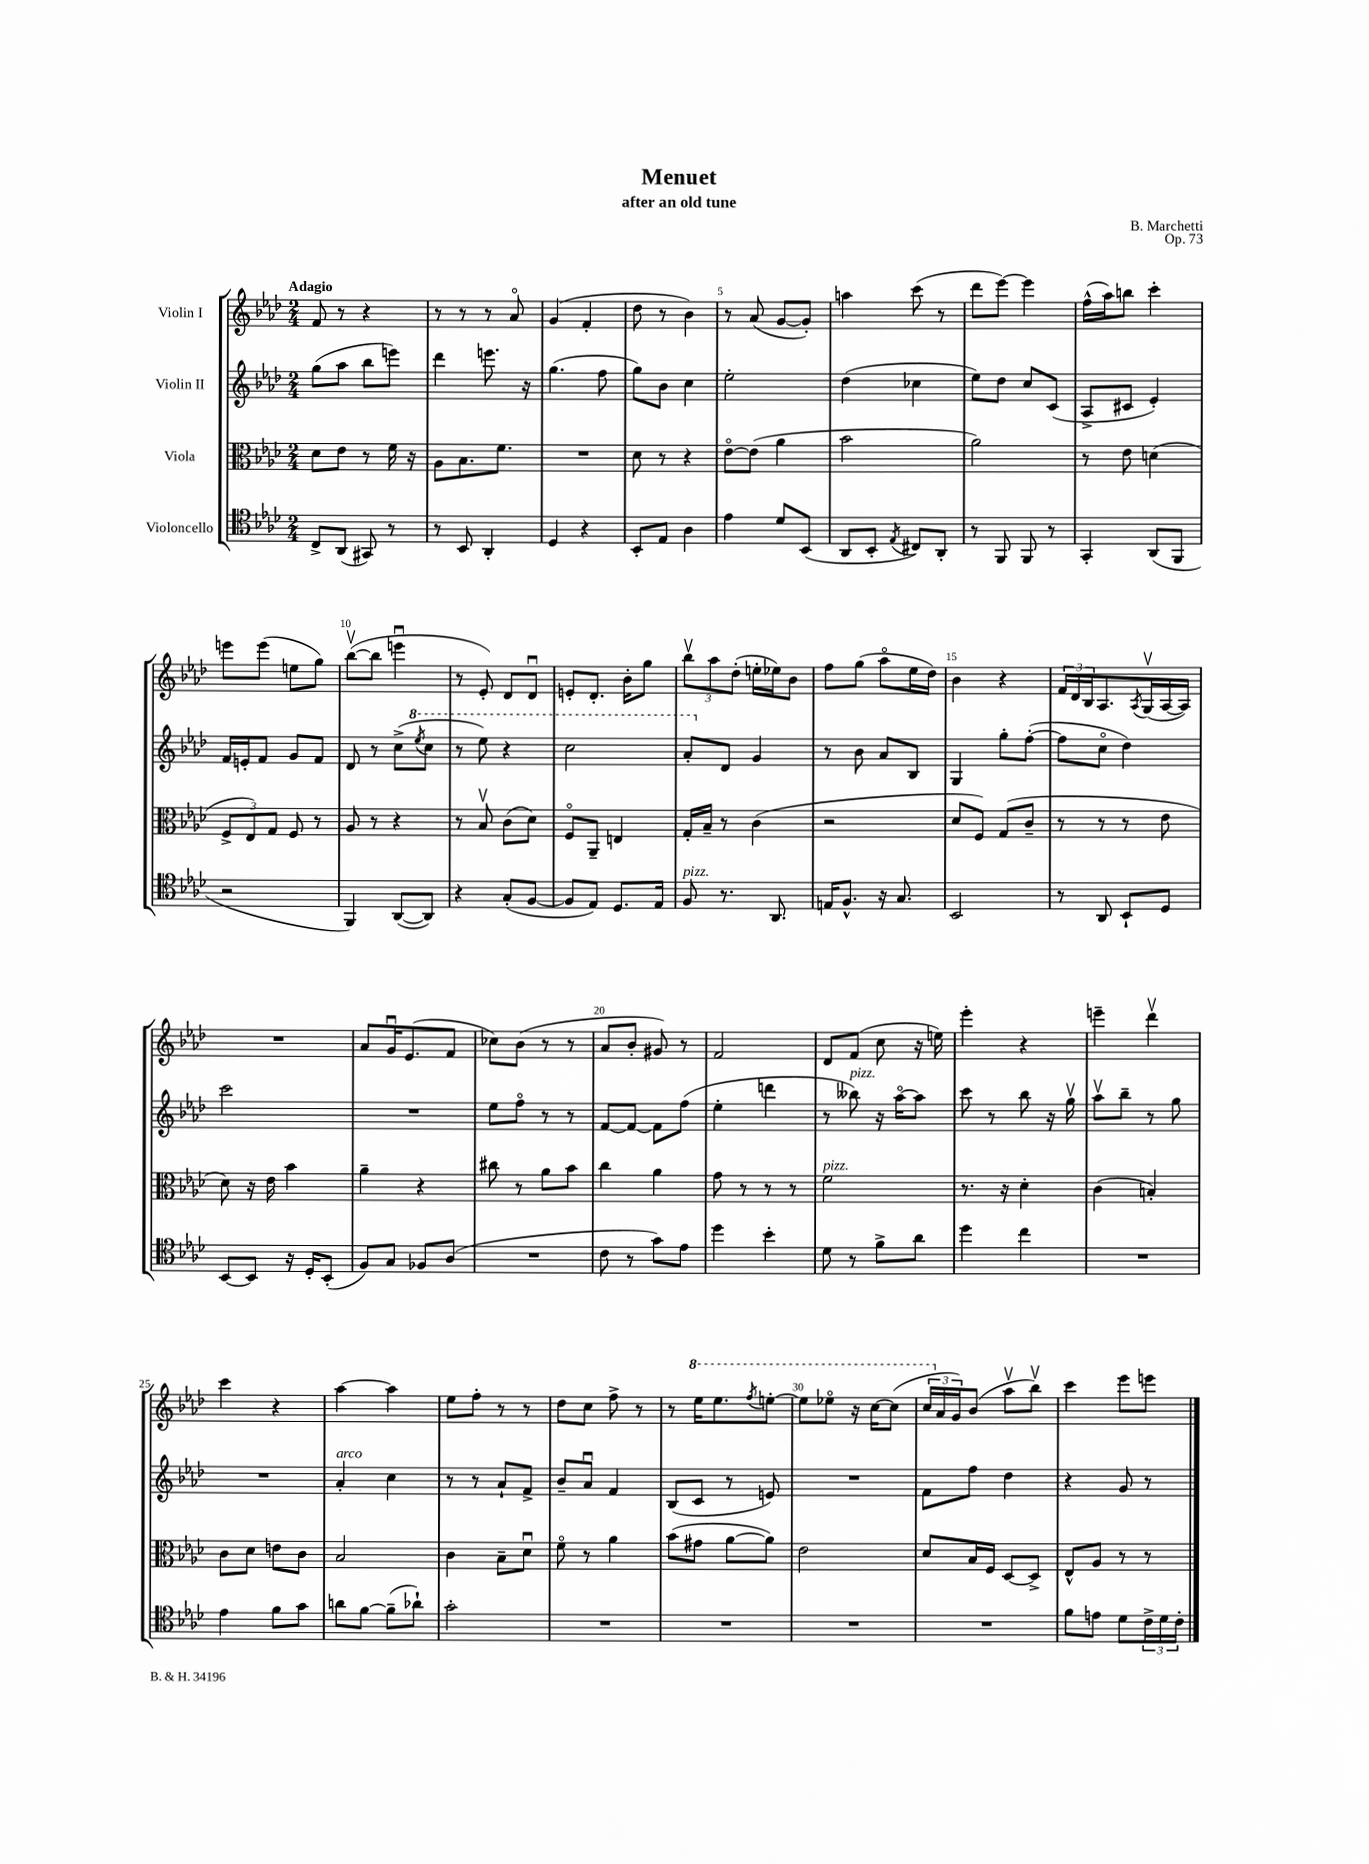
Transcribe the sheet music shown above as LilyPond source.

\header { title = "Menuet" composer = "B. Marchetti" subtitle = "after an old tune" opus = "Op. 73" }
<<
\new StaffGroup <<
\new Staff = "s0" \with { instrumentName = "Violin I" } {
    \clef treble \key aes \major \numericTimeSignature \time 2/4 \tempo "Adagio"
    f'8 r8 r4 |
    r8 r8 r8 aes'8\flageolet |
    g'4( f'4-. |
    des''8 r8 bes'4) |
    r8 aes'8( g'8~ g'8-.) |
    a''4 c'''8( r8 |
    des'''8 ees'''8~) ees'''4 |
    f''16-^( aes''16) b''8 c'''4-. |
    e'''8 e'''8( e''8 g''8) |
    bes''8~\upbow( bes''8 e'''4\downbow |
    r8 ees'8-.) des'8 des'8\downbow |
    e'8-. des'8.-. bes'16-. g''8 |
    \tuplet 3/2 { bes''8\upbow aes''8 des''8-.( } e''16-. ees''16) bes'8 |
    f''8 g''8( aes''8\flageolet ees''16 des''16) |
    bes'4 r4 |
    \tuplet 3/2 { f'16 des'16 bes16 } aes8. \acciaccatura { aes8 } g16\upbow( aes16~ aes16) |
    R2 |
    aes'8 g'16\downbow ees'8.( f'8 |
    ces''8) bes'8( r8 r8 |
    aes'8 bes'8-. gis'8) r8 |
    f'2 |
    des'8 f'8( c''8 r16 e''16) |
    ees'''4-. r4 |
    e'''4-- des'''4\upbow |
    c'''4 r4 |
    aes''4~ aes''4 |
    ees''8 f''8-. r8 r8 |
    des''8 c''8 f''8-> r8 |
    r8 \ottava #1 ees'''16 ees'''8. \acciaccatura { f'''8 } e'''8~-. |
    e'''8 ees'''8\flageolet r16 c'''16~ c'''8( |
    \tuplet 3/2 { c'''16 \ottava #0 aes'16 g'16) } bes'8( aes''8\upbow bes''8\upbow) |
    c'''4 ees'''8 e'''8 \bar "|." |
}
\new Staff = "s1" \with { instrumentName = "Violin II" } {
    \clef treble \key aes \major \numericTimeSignature \time 2/4
    g''8( aes''8 bes''8 e'''8) |
    des'''4 e'''8. r16 |
    g''4.( f''8 |
    g''8) bes'8 c''4 |
    ees''2-. |
    des''4( ces''4 |
    ees''8) des''8 c''8 c'8( |
    aes8-> cis'8 ees'4-.) |
    f'16 e'16-. f'8 g'8 f'8 |
    des'8 r8 c''8->( \ottava #1 \acciaccatura { ees'''8 } c'''8 |
    r8 ees'''8) r4 |
    c'''2 |
    aes''8-. \ottava #0 des'8 g'4 |
    r8 bes'8 aes'8 bes8 |
    g4 g''8-. f''8~-.( |
    f''8 c''8\flageolet des''4) |
    c'''2 |
    R2 |
    ees''8 f''8\flageolet r8 r8 |
    f'8~ f'8~ f'8 f''8( |
    ees''4-. d'''4 |
    r8 beses''8^\markup { \italic "pizz." }) r16 aes''16~\flageolet aes''8 |
    c'''8 r8 bes''8 r16 g''16\upbow |
    aes''8\upbow bes''8-- r8 g''8 |
    R2 |
    aes'4-.^\markup { \italic "arco" } c''4 |
    r8 r8 aes'8-! f'8-> |
    bes'8-- aes'8\downbow f'4 |
    bes8( c'8 r8 e'8) |
    R2 |
    f'8 f''8 des''4 |
    r4 g'8 r8 \bar "|." |
}
\new Staff = "s2" \with { instrumentName = "Viola" } {
    \clef alto \key aes \major \numericTimeSignature \time 2/4
    des'8 ees'8 r8 f'16 r16 |
    aes8 bes8. f'8. |
    R2 |
    des'8 r8 r4 |
    ees'8~\flageolet ees'8( aes'4 |
    bes'2 |
    aes'2) |
    r8 ees'8 d'4( |
    \tuplet 3/2 { f8-> ees8) g8 } f8 r8 |
    aes8 r8 r4 |
    r8 bes8\upbow c'8( des'8) |
    f8\flageolet aes,8-- e4 |
    g16-. bes16-- r8 c'4( |
    r2 |
    des'8 f8) g8( c'8-- |
    r8 r8 r8 ees'8 |
    des'8) r16 ees'16 bes'4 |
    aes'4-- r4 |
    cis''8 r8 aes'8 bes'8 |
    c''4 aes'4 |
    g'8 r8 r8 r8 |
    f'2^\markup { \italic "pizz." } |
    r8. r16 des'4-. |
    c'4( b4-.) |
    c'8 des'8 e'8 c'8 |
    bes2 |
    c'4 bes8-- des'8\downbow |
    f'8\flageolet r8 aes'4 |
    bes'8( gis'8 aes'8~ aes'8) |
    ees'2 |
    des'8 bes16 f16 des8~ des8-> |
    ees8-^ aes8 r8 r8 \bar "|." |
}
\new Staff = "s3" \with { instrumentName = "Violoncello" } {
    \clef tenor \key aes \major \numericTimeSignature \time 2/4
    c8-> aes,8( gis,8) r8 |
    r8 bes,8 aes,4-. |
    des4 r4 |
    bes,8-. ees8 aes4 |
    ees'4 des'8 bes,8( |
    aes,8 bes,8-. \acciaccatura { ees8 } cis8) aes,8-. |
    r8 f,8 f,8 r8 |
    g,4-. aes,8( f,8 |
    r2 |
    f,4) aes,8~( aes,8) |
    r4 g8-.( f8~ |
    f8 ees8) des8. ees16 |
    f8^\markup { \italic "pizz." } r8. aes,8. |
    e16 f8.-^ r16 g8. |
    bes,2 |
    r8 aes,8 bes,8-! des8 |
    bes,8~ bes,8 r16 des16-. bes,8-.( |
    f8) g8 fes8 aes8( |
    R2 |
    c'8 r8 g'8) ees'8 |
    des''4 bes'4-. |
    des'8 r8 f'8-> aes'8 |
    des''4 c''4 |
    R2 |
    ees'4 f'8 g'8 |
    a'8 f'8~ f'8--( aes'8-!) |
    g'2-. |
    R2 |
    R2 |
    R2 |
    R2 |
    f'8 e'8 des'8 \tuplet 3/2 { c'16-> des'16 c'16-. } \bar "|." |
}
>>
>>
\layout { \context { \Score \override BarNumber.break-visibility = ##(#f #t #t) barNumberVisibility = #(every-nth-bar-number-visible 5) } }
